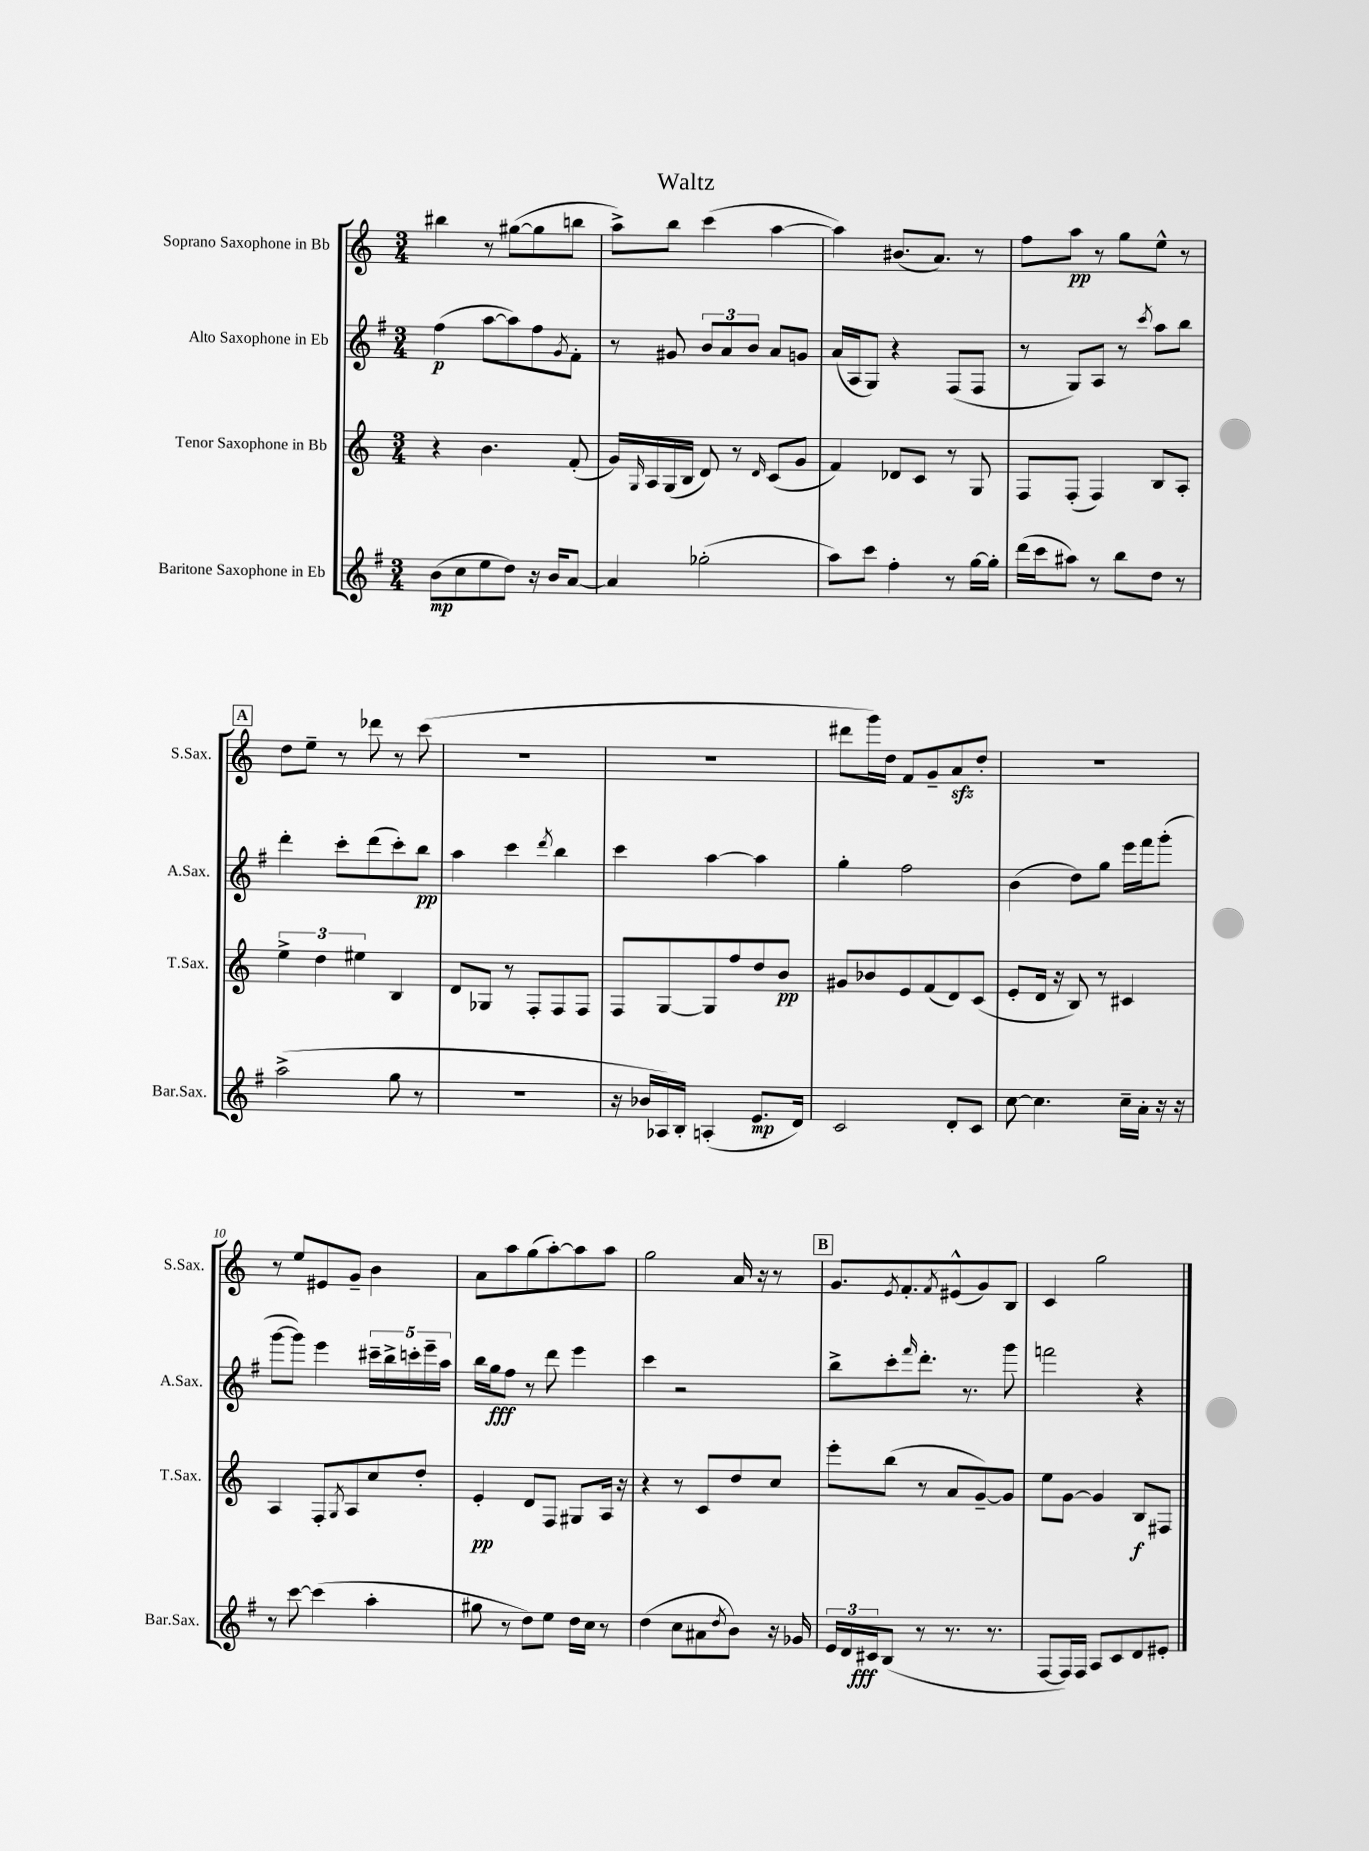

**kern	**dynam	**kern	**dynam	**kern	**dynam	**kern	**dynam
*part4	*part4	*part3	*part3	*part2	*part2	*part1	*part1
*staff4	*staff4	*staff3	*staff3	*staff2	*staff2	*staff1	*staff1
*I"Baritone Saxophone in Eb	*	*I"Tenor Saxophone in Bb	*	*I"Alto Saxophone in Eb	*	*I"Soprano Saxophone in Bb	*
*I'Bar.Sax.	*	*I'T.Sax.	*	*I'A.Sax.	*	*I'S.Sax.	*
*clefG2	*	*clefG2	*	*clefG2	*	*clefG2	*
*k[f#]	*	*k[]	*	*k[f#]	*	*k[]	*
*M3/4	*	*M3/4	*	*M3/4	*	*M3/4	*
=1	=1	=1	=1	=1	=1	=1	=1
(8b\L	mp	4r	.	(4ff#\	p	4bb#X\	.
8cc\	.	.	.	.	.	.	.
8ee\	.	4.b\	.	[8aa\L	.	8r	.
8dd\J)	.	.	.	8aa\])	.	([8gg#X\L	.
16r	.	.	.	8ff#\	.	8gg#\]	.
16b/KL	.	.	.	.	.	.	.
.	.	.	.	8qg/	.	.	.
[8a/J	.	(8f'/	.	8f#'\J	.	8bbn\J	.
=2	=2	=2	=2	=2	=2	=2	=2
4a/]	.	16g/LL)	.	8r	.	8aa^\L)	.
.	.	16qqG/	.	.	.	.	.
.	.	16A/	.	.	.	.	.
.	.	(16G/	.	8g#X/	.	8bb\J	.
.	.	16B/JJ	.	.	.	.	.
(2gg-X'\	.	8d/)	.	12b/L	.	(4ccc\	.
.	.	.	.	12a/	.	.	.
.	.	8r	.	.	.	.	.
.	.	.	.	12b/J	.	.	.
.	.	16qqd/	.	.	.	.	.
.	.	(8c/L	.	8a/L	.	[4aa\	.
.	.	8g/J	.	8gn/J	.	.	.
=3	=3	=3	=3	=3	=3	=3	=3
8aa\L)	.	4f/)	.	(16a/LL	.	4aa\])	.
.	.	.	.	16A/J	.	.	.
8ccc\J	.	.	.	8G/J)	.	.	.
4ff#'\	.	8d-X/L	.	4r	.	(8.b#X/L	.
.	.	8c/J	.	.	.	.	.
.	.	.	.	.	.	8.a/J)	.
8r	.	8r	.	(8F#/L	.	.	.
[16gg\LL	.	8G/	.	8F#/J	.	8r	.
16gg'\JJ]	.	.	.	.	.	.	.
=4	=4	=4	=4	=4	=4	=4	=4
(16ddd\LL	.	8F/L	.	8r	.	8ff\L	.
16ccc\J	.	.	.	.	.	.	.
8aa#X\J)	.	(8F'/J	.	8G/L)	.	8aa\J	pp
8r	.	4F/)	.	8A/J	.	8r	.
8bb\L	.	.	.	8r	.	8gg\L	.
.	.	.	.	8qccc/	.	.	.
8dd\J	.	8B/L	.	8aa\L	.	8ee^^\J	.
8r	.	8A'/J	.	8bb\J	.	8r	.
!!LO:LB:g=z
!!LO:REH:place=s1:t=A
=5	=5	=5	=5	=5	=5	=5	=5
(2aa^\	.	6ee^\	.	4ddd'\	.	8dd\L	.
.	.	.	.	.	.	8ee~\J	.
.	.	6dd\	.	.	.	.	.
.	.	.	.	8ccc'\L	.	8r	.
.	.	6ee#X\	.	.	.	.	.
.	.	.	.	(8ddd\	.	8ddd-X\	.
8gg\	.	4B/	.	8ccc'\)	.	8r	.
8r	.	.	.	8bb\J	pp	(8ccc\	.
=6	=6	=6	=6	=6	=6	=6	=6
2.r	.	8d/L	.	4aa\	.	2.r	.
.	.	8G-X/J	.	.	.	.	.
.	.	8r	.	4ccc\	.	.	.
.	.	8F'/L	.	.	.	.	.
.	.	.	.	8qddd/	.	.	.
.	.	8F/	.	4bb\	.	.	.
.	.	8F/J	.	.	.	.	.
=7	=7	=7	=7	=7	=7	=7	=7
16r	.	8F/L	.	4ccc\	.	2.r	.
16b-X/LL	.	.	.	.	.	.	.
16A-X/)	.	[8G/	.	.	.	.	.
16B'/JJ	.	.	.	.	.	.	.
(4An'/	.	8G/]	.	[4aa\	.	.	.
.	.	8ff/	.	.	.	.	.
8.e/L	mp	8dd/	.	4aa\]	.	.	.
.	.	8b/J	pp	.	.	.	.
16d/Jk)	.	.	.	.	.	.	.
=8	=8	=8	=8	=8	=8	=8	=8
2c/	.	8g#X/L	.	4gg'\	.	8ddd#X\L	.
.	.	8b-X/	.	.	.	16ggg\L)	.
.	.	.	.	.	.	16dd\JJ	.
.	.	8e/	.	2ff#\	.	8f/L	.
.	.	(8f/	.	.	.	8g~/	.
8d'/L	.	8d/)	.	.	.	8azz/	.
8c/J	.	(8c/J	.	.	.	8dd'/J	.
=9	=9	=9	=9	=9	=9	=9	=9
[8cc\	.	8e'/L	.	(4b\	.	2.r	.
4.cc\]	.	16d/Jk	.	.	.	.	.
.	.	16r	.	.	.	.	.
.	.	8B/)	.	8dd\L)	.	.	.
.	.	8r	.	8gg\J	.	.	.
16cc~\LL	.	4c#X/	.	16eee\LL	.	.	.
16a'\JJ	.	.	.	16fff#\J	.	.	.
16r	.	.	.	(8ggg'\J	.	.	.
16r	.	.	.	.	.	.	.
!!LO:LB:g=z
=10	=10	=10	=10	=10	=10	=10	=10
8r	.	4A/	.	[8ggg\L	.	8r	.
[8ccc\	.	.	.	8ggg\J])	.	8ee/L	.
(4ccc\]	.	8F'/L	.	4eee\	.	8e#X/	.
.	.	8qG/	.	.	.	.	.
.	.	8A/	.	.	.	8g~/J	.
4aa'\	.	8cc/	.	20ccc#X~\LL	.	4b\	.
.	.	.	.	20bb^\	.	.	.
.	.	.	.	20cccn'\	.	.	.
.	.	8dd'/J	.	.	.	.	.
.	.	.	.	20eee~\	.	.	.
.	.	.	.	20aa\JJ	.	.	.
=11	=11	=11	=11	=11	=11	=11	=11
8gg#X\	.	4e'/	pp	16bb\LL	.	8a\L	.
.	.	.	.	16gg\J	fff	.	.
8r	.	.	.	8ff#\J	.	8aa\	.
8dd\L)	.	8d/L	.	8r	.	(8gg\	.
8ee\J	.	8F/J	.	8ddd\	.	[8aa'\)	.
16dd\LL	.	8G#X/L	.	4eee\	.	8aa\]	.
16cc\JJ	.	.	.	.	.	.	.
8r	.	16A/Jk	.	.	.	8aa\J	.
.	.	16r	.	.	.	.	.
=12	=12	=12	=12	=12	=12	=12	=12
(4dd\	.	4r	.	4ccc\	.	2gg\	.
8cc\L	.	8r	.	2r	.	.	.
8a#X\	.	8c/L	.	.	.	.	.
8qdd/	.	.	.	.	.	.	.
8b\J)	.	8dd/	.	.	.	16a/	.
.	.	.	.	.	.	16r	.
16r	.	8cc/J	.	.	.	8r	.
16g-X/	.	.	.	.	.	.	.
!!LO:REH:place=s1:t=B
=13	=13	=13	=13	=13	=13	=13	=13
24e/LL	.	8eee'\L	.	8bb^\L	.	8.g/L	.
24d/	.	.	.	.	.	.	.
24c#X/J	fff	.	.	.	.	.	.
(8B/J	.	(8bb\J	.	8ccc'\	.	.	.
.	.	.	.	.	.	8qe/	.
.	.	.	.	.	.	8.f'/	.
.	.	.	.	16qqfff#/	.	.	.
8r	.	8r	.	8.ddd'\J	.	.	.
.	.	.	.	.	.	8qf/	.
8.r	.	8a/L	.	.	.	(8e#X^^/	.
.	.	.	.	8.r	.	.	.
.	.	[8g~/)	.	.	.	8g/)	.
8.r	.	.	.	.	.	.	.
.	.	8g/J]	.	8ggg\	.	8B/J	.
=14	=14	=14	=14	=14	=14	=14	=14
[8F#/L	.	8ee\L	.	2fffn\	.	4c/	.
16F#/L])	.	[8g\J	.	.	.	.	.
16F#/JJ	.	.	.	.	.	.	.
8A/L	.	4g/]	.	.	.	2gg\	.
8c/	.	.	.	.	.	.	.
8d/	.	8B/L	f	4r	.	.	.
8e#X'/J	.	8F#X/J	.	.	.	.	.
==	==	==	==	==	==	==	==
*-	*-	*-	*-	*-	*-	*-	*-
